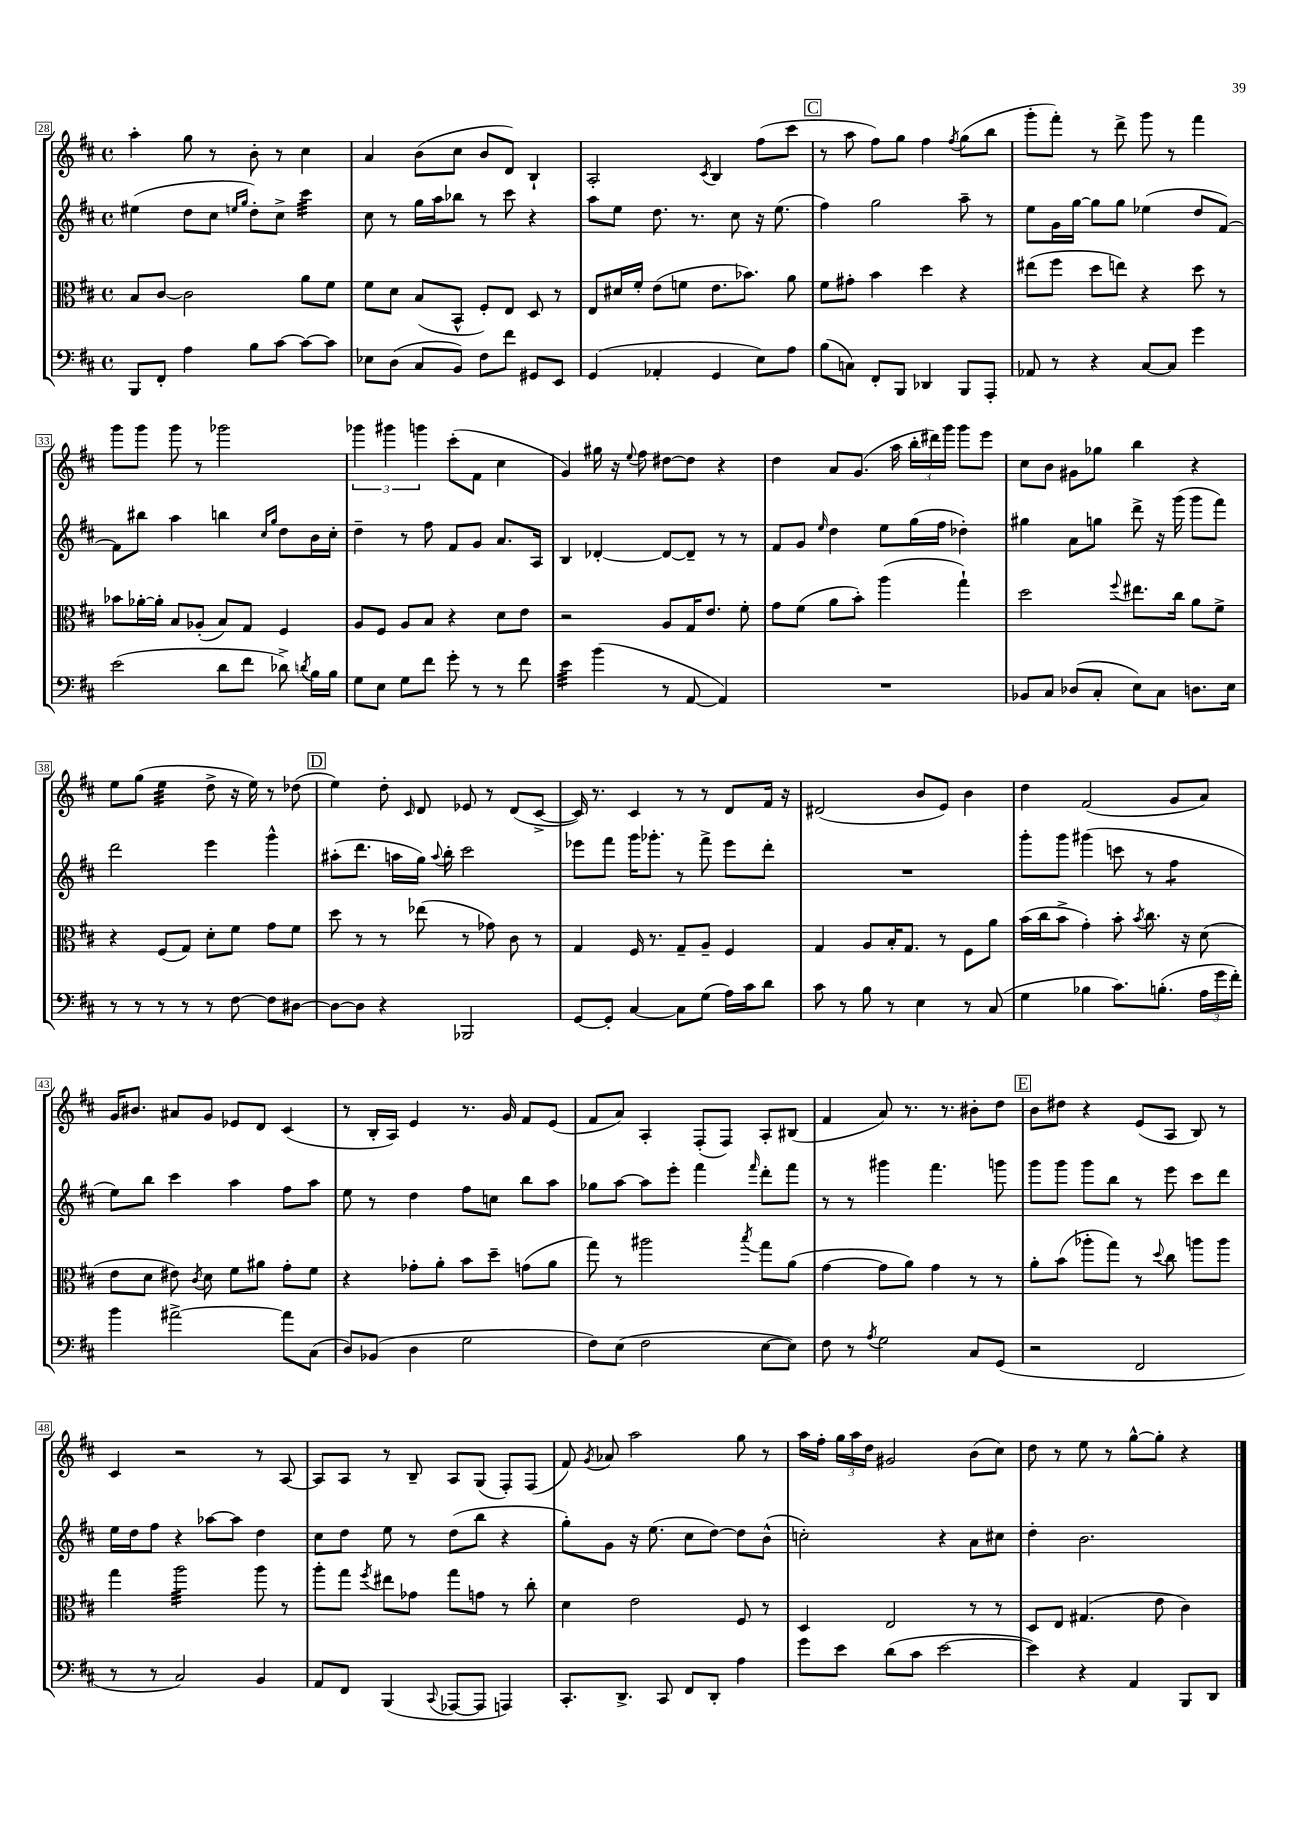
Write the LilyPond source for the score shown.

<<
\new StaffGroup <<
\new Staff = "s0" {
    \clef treble \key d \major \defaultTimeSignature \time 4/4
    \autoBeamOff a''4-. g''8 r8 b'8-. r8 cis''4 |
    a'4 b'8[( cis''8] b'8[ d'8]) b4-! |
    a2-. \acciaccatura { cis'8 } b4 fis''8[( cis'''8] |
    \mark \markup { \box "C" } r8 a''8 fis''8[) g''8] fis''4 \acciaccatura { fis''8 } g''8[( b''8] |
    g'''8[-. fis'''8]-.) r8 d'''8-> g'''8 r8 fis'''4 |
    g'''8[ g'''8] g'''8 r8 ges'''2 |
    \tuplet 3/2 { ges'''4 gis'''4 g'''4 } cis'''8[-.( fis'8] cis''4 |
    g'4) gis''16 r16 \appoggiatura { e''8 } fis''8 dis''8[~ dis''8] r4 |
    d''4 a'8[ g'8.]( a''16 \tuplet 3/2 { b''16[-. dis'''16) g'''16] } g'''8[ e'''8] |
    cis''8[ b'8] gis'8[ ges''8] b''4 r4 |
    e''8[ g''8]( e''4:32 d''8-> r16 e''16) r8 des''8( |
    \mark \markup { \box "D" } e''4) d''8-. \grace { cis'16 } d'8 ees'8 r8 d'8[( cis'8]~-> |
    cis'16) r8. cis'4 r8 r8 d'8[ fis'16] r16 |
    dis'2( b'8[ e'8]) b'4 |
    d''4 fis'2( g'8[ a'8]) |
    g'16[ bis'8.] ais'8[ g'8] ees'8[ d'8] cis'4( |
    r8 b16[-. a16]) e'4 r8. g'16 fis'8[ e'8]( |
    fis'8[ a'8]) a4-. fis8[-.( fis8]) a8[-. bis8]( |
    fis'4 a'8) r8. r8. bis'8[-. d''8] |
    \mark \markup { \box "E" } b'8[ dis''8] r4 e'8[( a8] b8) r8 |
    cis'4 r2 r8 a8~ |
    a8[ a8] r8 b8-- a8[ g8]( fis8[-.) fis8]( |
    fis'8) \acciaccatura { g'8 } aes'8 a''2 g''8 r8 |
    a''16[ fis''16]-. \tuplet 3/2 { g''16[ a''16 d''16] } gis'2 b'8[( cis''8]) |
    d''8 r8 e''8 r8 g''8[~-^ g''8]-. r4 \bar "|." |
}
\new Staff = "s1" {
    \clef treble \key d \major \defaultTimeSignature \time 4/4
    \autoBeamOff eis''4( d''8[ cis''8] \grace { e''16[ g''16] } d''8[-.) cis''8]-> cis'''4:32 |
    cis''8 r8 g''16[ a''16 bes''8] r8 cis'''8 r4 |
    a''8[ e''8] d''8. r8. cis''8 r16 e''8.( |
    \mark \markup { \box "C" } fis''4) g''2 a''8-- r8 |
    e''8[ g'16 g''16]~ g''8[ g''8] ees''4( d''8[ fis'8]~) |
    fis'8[ bis''8] a''4 b''4 \grace { cis''16[ g''16] } d''8[ b'16 cis''16]-. |
    d''4-- r8 fis''8 fis'8[ g'8] a'8.[ a16] |
    b4 des'4~-. des'8[~ des'8]-- r8 r8 |
    fis'8[ g'8] \grace { e''16 } d''4 e''8[ g''16( fis''16] des''4-.) |
    gis''4 a'8[ g''8] d'''8-> r16 g'''16( g'''8[ fis'''8]) |
    d'''2 e'''4 g'''4-^ |
    \mark \markup { \box "D" } ais''8[-.( d'''8.] a''16[ g''16]) \appoggiatura { a''8 } b''16-. cis'''2 |
    ees'''8[ fis'''8] g'''16[ ges'''8.]-. r8 fis'''8-> ees'''8[ d'''8]-. |
    R1 |
    g'''8[-. g'''8] gis'''4( c'''8 r8 fis''4:8 |
    e''8[) b''8] cis'''4 a''4 fis''8[ a''8] |
    e''8 r8 d''4 fis''8[ c''8] b''8[ a''8] |
    ges''8[ a''8]~ a''8[ e'''8]-. fis'''4 \grace { fis'''16 } d'''8[-. fis'''8] |
    r8 r8 gis'''4 fis'''4. g'''8 |
    \mark \markup { \box "E" } g'''8[ g'''8] g'''8[ b''8] r8 e'''8 cis'''8[ d'''8] |
    e''16[ d''16 fis''8] r4 aes''8[~ aes''8] d''4 |
    cis''8[ d''8] e''8 r8 d''8[( b''8] r4 |
    g''8[-.) g'8] r16 e''8.( cis''8[ d''8]~) d''8[ b'8]-^( |
    c''2-.) r4 a'8[ cis''8] |
    d''4-. b'2. \bar "|." |
}
\new Staff = "s2" {
    \clef alto \key d \major \defaultTimeSignature \time 4/4
    \autoBeamOff b8[ cis'8]~ cis'2 a'8[ fis'8] |
    fis'8[ d'8] b8[( b,8]-^ fis8[-.) e8] d8 r8 |
    e8[ dis'16 fis'16]-. e'8[( f'8] e'8.[ bes'8.]) a'8 |
    \mark \markup { \box "C" } fis'8[ gis'8]-. b'4 d''4 r4 |
    eis''8[( fis''8] d''8[ e''8]) r4 d''8 r8 |
    bes'8[ aes'16~-. aes'16]-. b8[ aes8]-.( b8[) g8] fis4 |
    a8[ fis8] a8[ b8] r4 d'8[ e'8] |
    r2 a8[ g16 e'8.] fis'8-. |
    g'8[ fis'8]( a'8[ b'8]-.) a''4( g''4-!) |
    d''2 \appoggiatura { fis''8 } eis''8.[ cis''16] a'8[ fis'8]-> |
    r4 fis8[( g8]) d'8[-. fis'8] g'8[ fis'8] |
    \mark \markup { \box "D" } d''8 r8 r8 ees''8( r8 ges'8) cis'8 r8 |
    g4 fis16 r8. g8[-- a8]-- fis4 |
    g4 a8[ b16-. g8.] r8 fis8[ a'8] |
    b'16[( cis''16 b'8]-> g'4-.) b'8-. \acciaccatura { b'8 } cis''8. r16 d'8( |
    e'8[ d'8] eis'8) \acciaccatura { cis'8 } d'8 fis'8[ ais'8] g'8[-. fis'8] |
    r4 ges'8[-. a'8]-. b'8[ d''8]-- g'8[( a'8] |
    g''8) r8 ais''2 \acciaccatura { b''8 } g''8[ a'8]( |
    g'4~ g'8[ a'8]) g'4 r8 r8 |
    \mark \markup { \box "E" } a'8[-. b'8]( aes''8[-. g''8]) r8 \appoggiatura { d''8 } cis''8 a''8[ a''8] |
    g''4 a''2:32 a''8 r8 |
    a''8[-. g''8] \acciaccatura { fis''8 } eis''8[ ges'8] g''8[ g'8] r8 cis''8-. |
    d'4 e'2 fis8 r8 |
    d4 e2 r8 r8 |
    d8[ e8] gis4.( e'8 cis'4) \bar "|." |
}
\new Staff = "s3" {
    \clef bass \key d \major \defaultTimeSignature \time 4/4
    \autoBeamOff b,,8[ fis,8]-. a4 b8[ cis'8]~ cis'8[~ cis'8] |
    ees8[ d8]( cis8[ b,8]) fis8[ fis'8] gis,8[ e,8] |
    g,4( aes,4-. g,4 e8[) a8] |
    \mark \markup { \box "C" } b8[( c8]) fis,8[-. b,,8] des,4 b,,8[ a,,8]-. |
    aes,8 r8 r4 cis8[~ cis8] g'4 |
    e'2( d'8[ fis'8] des'8->) \acciaccatura { d'8 } b16[ b16] |
    g8[ e8] g8[ fis'8] g'8-. r8 r8 fis'8 |
    e'4:32 b'4( r8 a,8~ a,4) |
    R1 |
    bes,8[ cis8] des8[( cis8]-. e8[) cis8] d8.[ e16] |
    r8 r8 r8 r8 r8 fis8~ fis8[ dis8]~ |
    \mark \markup { \box "D" } dis8[~ dis8] r4 bes,,2 |
    g,8[~ g,8]-. cis4~ cis8[ g8]( a16[) cis'16 d'8] |
    cis'8 r8 b8 r8 e4 r8 cis8( |
    g4 bes4 cis'8.[) b8.]-.( \tuplet 3/2 { a16[ g'16 fis'16]-.) } |
    b'4 ais'2~-> ais'8[ cis8]( |
    d8[) bes,8]( d4 g2 |
    fis8[) e8]( fis2 e8[~ e8]) |
    fis8 r8 \acciaccatura { a8 } g2 cis8[ g,8]( |
    \mark \markup { \box "E" } r2 fis,2 |
    r8 r8 cis2) b,4 |
    a,8[ fis,8] b,,4( \appoggiatura { cis,8 } aes,,8[~ aes,,8] a,,4) |
    cis,8.[-. d,8.]-> cis,8 fis,8[ d,8]-. a4 |
    g'8[ e'8] d'8[( cis'8] e'2~ |
    e'4) r4 a,4 b,,8[ d,8] \bar "|." |
}
>>
>>
\layout { \context { \Score currentBarNumber = #28 \override BarNumber.stencil = #(make-stencil-boxer 0.1 0.3 ly:text-interface::print) } }
